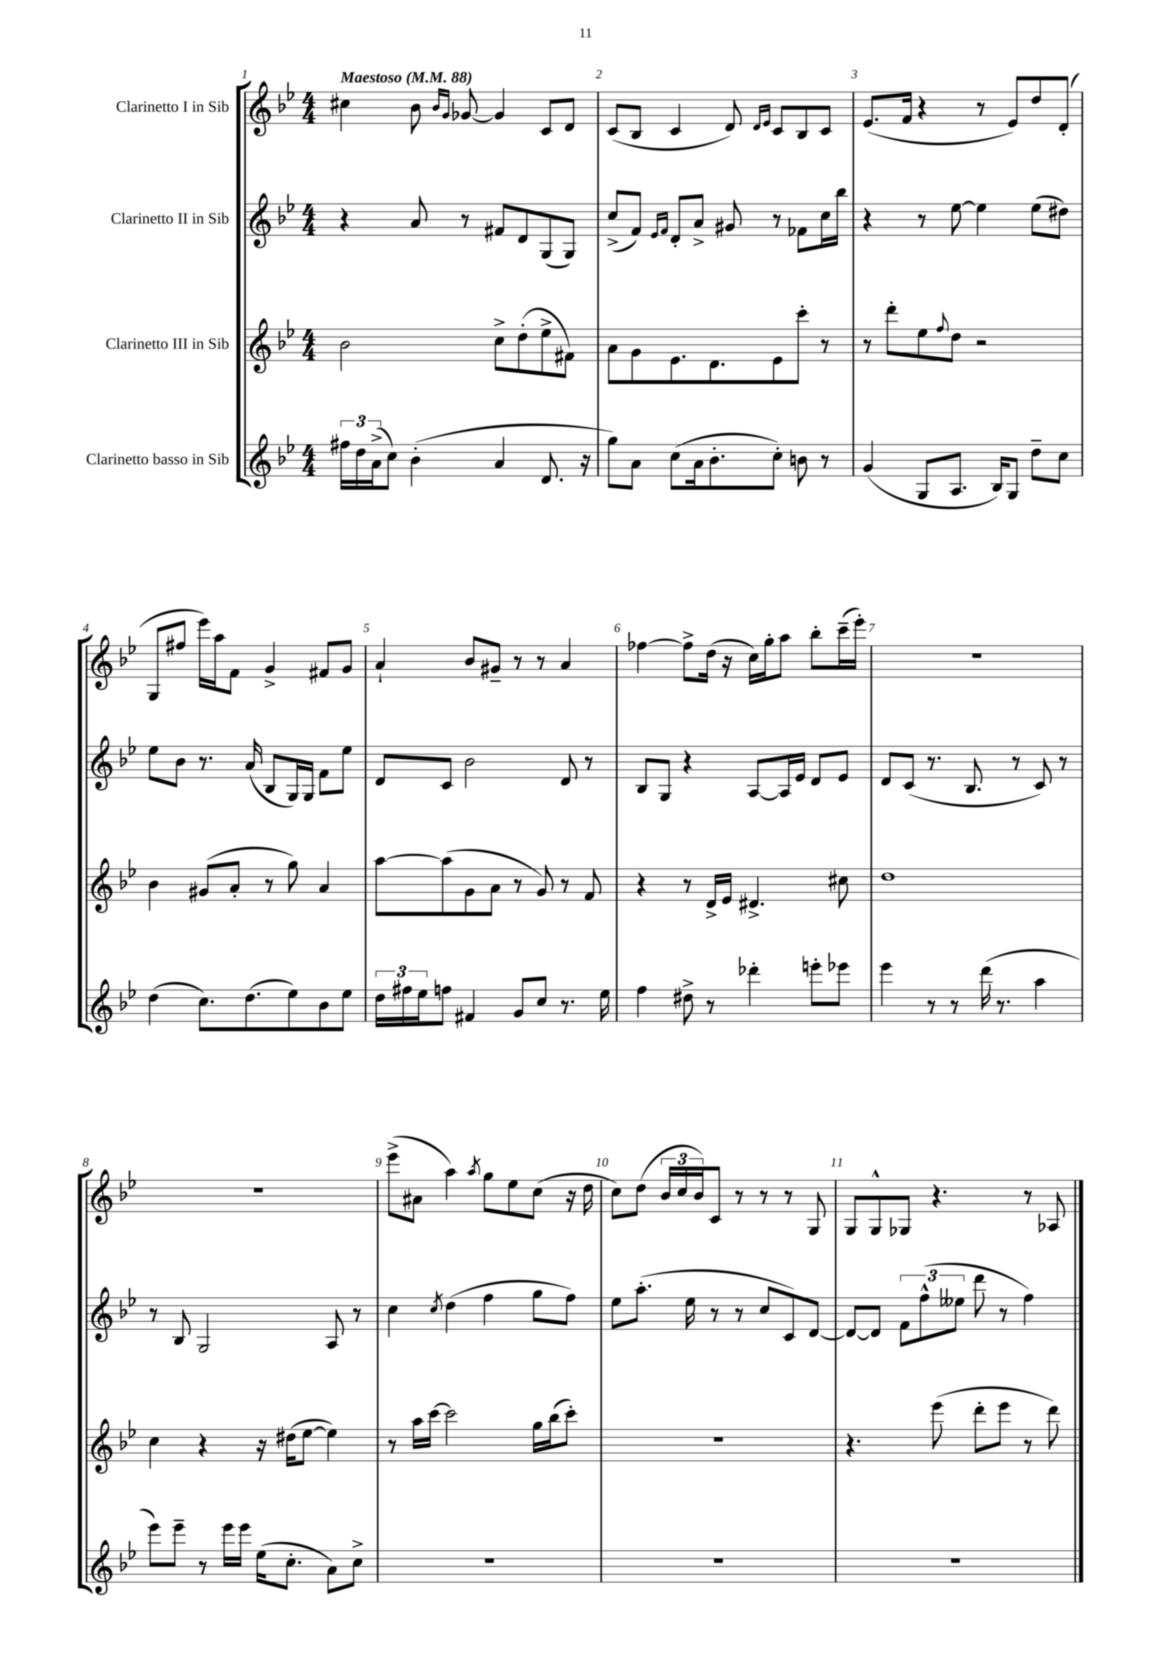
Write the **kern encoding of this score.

**kern	**kern	**kern	**kern
*part4	*part3	*part2	*part1
*staff4	*staff3	*staff2	*staff1
*I"Clarinetto basso in Sib	*I"Clarinetto III in Sib	*I"Clarinetto II in Sib	*I"Clarinetto I in Sib
*clefG2	*clefG2	*clefG2	*clefG2
*k[b-e-]	*k[b-e-]	*k[b-e-]	*k[b-e-]
*M4/4	*M4/4	*M4/4	*M4/4
*MM88	*MM88	*MM88	*MM88
=1	=1	=1	=1
!	!	!	!LO:TX:a:B:t=Maestoso
24ff#X\LL	2b-\	4r	4cc#X\
24dd\	.	.	.
(24a^\J	.	.	.
8cc\J)	.	.	.
(4b-'\	.	8a/	8b-\
.	.	.	16qqb-/LL
.	.	.	16qqg/JJ
.	.	8r	[8g-X/
4a/	8cc^\L	8f#X/L	4g-/]
.	(8dd'\	8d/	.
8.d/	8ee-^\	(8G/	8c/L
.	8f#X\J)	8G/J)	8d/J
16r	.	.	.
=2	=2	=2	=2
8gg\L)	8a\L	(8cc^/L	(8c/L
8a\J	8g\	8f/J)	8B-/J
.	.	16qqe-/LL	.
.	.	16qqf/JJ	.
(8cc\L	8.e-\	8d'/L	4c/
16a\k	.	8a^/J	.
8.b-'\	8.d\	.	.
.	.	8g#X/	8d/)
.	.	.	16qqd/LL
.	.	.	16qqe-/JJ
8cc'\J)	8e-\	8r	8c/L
8bn\	8ccc'\J	8f-X\L	8B-/
8r	8r	16cc\L	8c/J
.	.	16bb-\JJ	.
=3	=3	=3	=3
(4g/	8r	4r	(8.e-/L
.	8ddd'\L	.	.
.	.	.	16f/Jk
8G/L	8ee-\	8r	4r
.	8qqff/	.	.
8.A/J	8dd\J	[8ee-\	.
.	2r	4ee-\]	8r
16B-/KL)	.	.	.
8G/J	.	.	8e-/L)
8dd~\L	.	(8ee-\L	8dd/
8cc\J	.	8dd#X\J)	(8d'/J
!!LO:LB:g=z
=4	=4	=4	=4
(4dd\	4b-\	8ee-\L	8G/L
.	.	8b-\J	8ff#X/J
8.cc\L)	(8g#X/L	8.r	16eee-\LL)
.	.	.	16aa\J
.	8a'/J	.	8f\J
(8.dd\	.	(16a/	.
.	8r	8B-/L	4g^/
8ee-\)	8gg\)	16G/L)	.
.	.	16G/JJ	.
8b-\	4a/	8f\L	8f#X/L
8ee-\J	.	8ee-\J	8g/J
=5	=5	=5	=5
24dd\LL	[8aa\L	8d/L	4a`/
24ff#X\	.	.	.
24ee-\J	.	.	.
8ffn\J	(8aa\]	8c/J	.
4f#X/	8g\	2b-\	8b-/L
.	8a\J	.	8g#X~/J
8g/L	8r	.	8r
8cc/J	8g/)	.	8r
8.r	8r	8d/	4a/
.	8f/	8r	.
16ee-\	.	.	.
=6	=6	=6	=6
4ff\	4r	8B-/L	[4ff-X\
.	.	8G/J	.
8dd#X^\	8r	4r	8ff-^\L]
8r	16d^/LL	.	(16dd\Jk
.	16e-/JJ	.	16r
4ddd-X'\	4.d#X^/	[8A/L	16cc\LL)
.	.	.	16gg'\J
.	.	16A/L]	8aa\J
.	.	16e-/JJ	.
8eeen'\L	.	8d/L	8bb-'\L
8eee-X\J	8cc#X\	8e-/J	(16ccc~\L
.	.	.	16eee-'\JJ)
=7	=7	=7	=7
4eee-\	1dd	8d/L	1r
.	.	(8c/J	.
8r	.	8.r	.
8r	.	.	.
.	.	8.B-/	.
(16ddd\	.	.	.
8.r	.	.	.
.	.	8r	.
4aa\	.	8c/)	.
.	.	8r	.
!!LO:LB:g=z
=8	=8	=8	=8
8eee-\L)	4cc\	8r	1r
8eee-~\J	.	8B-/	.
8r	4r	2G/	.
16eee-\LL	.	.	.
16eee-\JJ	.	.	.
(16ee-\KL	16r	.	.
8.cc'\J	(16dd#X\KL	.	.
.	[8ee-\J	.	.
8a\L)	4ee-\])	8A/	.
8cc^\J	.	8r	.
=9	=9	=9	=9
1r	8r	4cc\	(8eee-^\L
.	16aa\LL	.	8a#X\J
.	[16ccc\JJ	.	.
.	.	8qcc/	.
.	2ccc\]	(4dd\	4aa\)
.	.	.	8qaa/
.	.	4ff\	8gg\L
.	.	.	8ee-\
.	16gg\LL	8gg\L	(8cc\J
.	(16bb-\J	.	.
.	8ccc'\J)	8ff\J)	16r
.	.	.	16dd\
=10	=10	=10	=10
1r	1r	8ee-\L	8cc\L)
.	.	(8.aa'\J	(8dd\J
.	.	.	24b-/LL
.	.	.	24cc/
.	.	16ee-\	.
.	.	.	24b-/J)
.	.	8r	8c/J
.	.	8r	8r
.	.	8cc/L	8r
.	.	8c/)	8r
.	.	[8d/J	8G/
=11	=11	=11	=11
1r	4.r	8d/L_	8G/L
.	.	8d/J]	8G^^/
.	.	12f\L	8G-X/J
.	.	(12ff^^\	.
.	(8eee-\	.	4.r
.	.	12ee--X\J	.
.	8ddd'\L	8ddd\	.
.	8eee-\J	8r	.
.	8r	4ff\)	8r
.	8ddd\)	.	8A-X/
==	==	==	==
*-	*-	*-	*-
